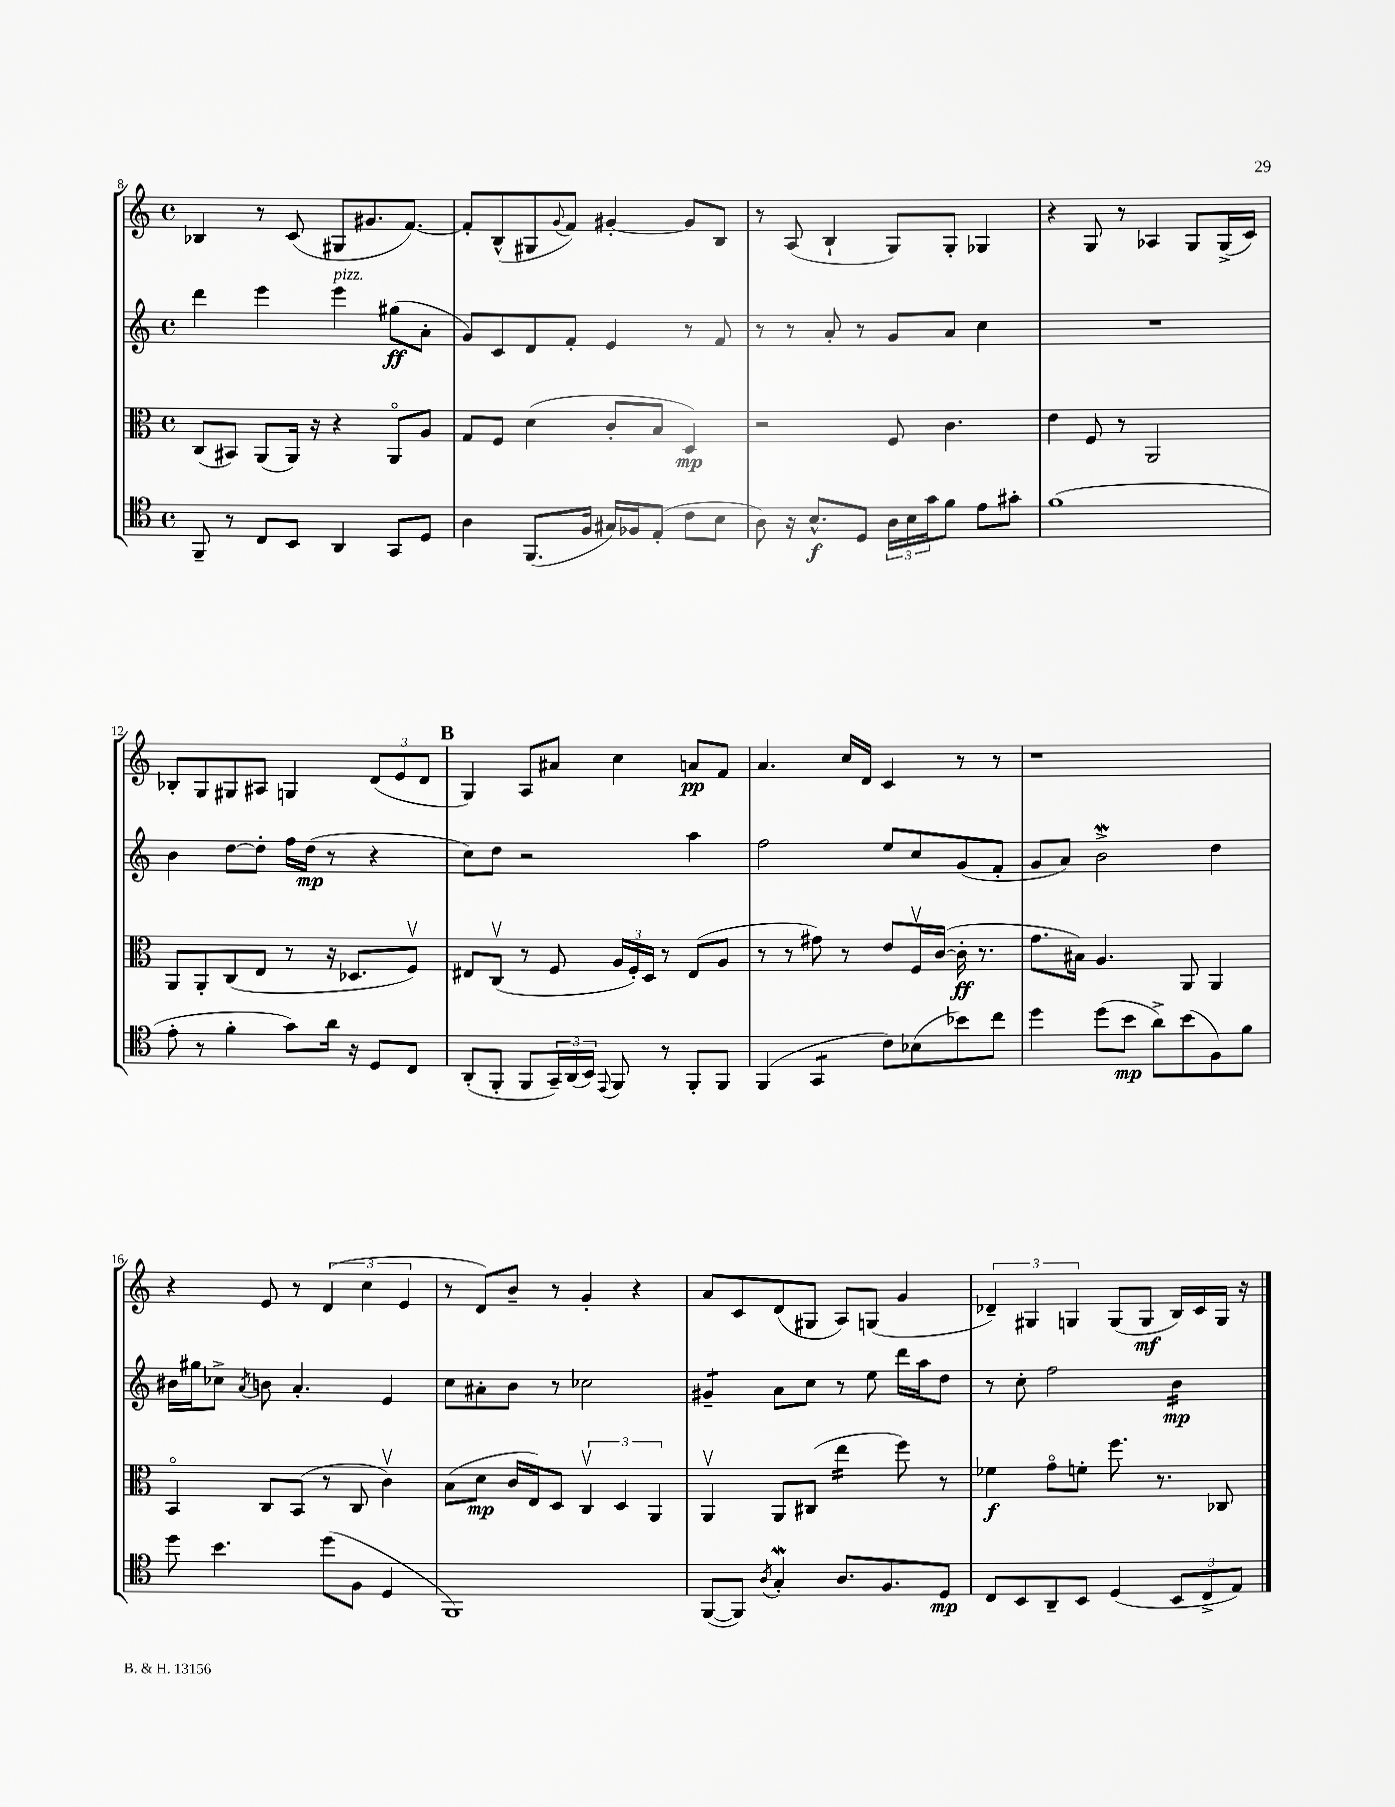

**kern	**kern	**kern	**kern
*staff4	*staff3	*staff2	*staff1
*clefC4	*clefC3	*clefG2	*clefG2
*k[]	*k[]	*k[]	*k[]
*M4/4	*M4/4	*M4/4	*M4/4
*met(c)	*met(c)	*met(c)	*met(c)
8FF~/	(8C/L	4ddd\	4B-/
8r	8BB#/J)	.	.
8C/L	(8AA/L	4eee\	8r
8BB/J	16AA/Jk)	.	(8c/
.	16r	.	.
4AA/	4r	4eee\	8G#/L
.	.	.	8.g#/
8GG/L	8AAo/L	(8gg#\L	.
.	.	.	[8.f/J)
8D/J	8A/J	8a'\J	.
=	=	=	=
4A\	8G/L	8g/L)	8f'/]L
.	8F/J	8c/	(8B^^/
(8.FF/L	(4d\	8d/	8G#/
.	.	.	8qqg/
.	.	8f'/J	8f/J)
16F/Jk	.	.	.
16G#/LL)	8c'/L	4e/	[4g#'/
16F-/J	.	.	.
(8E'/J	8B/J	.	.
8c\L	4D/)	8r	8g#/]L
8B\J	.	8f/	8B/J
=	=	=	=
8A\)	2r	8r	8r
16r	.	8r	(8A/
8.B^^/L	.	.	.
.	.	8a'/	4B`/
8D/J	.	8r	.
24A\LL	8F/	8g/L	8G/L)
24B\	.	.	.
24g\J	.	.	.
8f\J	4.c\	8a/J	8G'/J
8e\L	.	4cc\	4G-/
8g#'\J	.	.	.
=	=	=	=
(1f	4e\	1r	4r
.	8F/	.	8G/
.	8r	.	8r
.	2AA/	.	4A-/
.	.	.	8G/L
.	.	.	(16G^/L
.	.	.	16c/JJ)
=	=	=	=
8e'\	8AA/L	4b\	8B-'/L
8r	8AA'/	.	8G/
4f'\	(8C/	[8dd\L	8G#/
.	8E/J	8dd'\]J	8A#/J
8g\L)	8r	16ff\LL	4G/
.	.	(16dd\JJ	.
16a\Jk	16r	8r	.
16r	8.D-/L	.	.
8D/L	.	4r	(12d/L
.	.	.	12e/
8C/J	8Fv/J)	.	.
.	.	.	12d/J
=	=	=	=
(8AA'/L	8E#/L	8cc\L)	4G/)
8FF'/J	(8Cv/J	8dd\J	.
8FF/L	8r	2r	8A/L
24GG~/L)	8F/	.	8a#/J
(24AA/	.	.	.
24BB/JJ)	.	.	.
8qqEE/	.	.	.
8FF/	24A/LL	.	4cc\
.	24F'/)	.	.
.	24D/JJ	.	.
8r	8r	.	.
8FF'/L	(8E#/L	4aa\	8a/L
8FF/J	8A/J	.	8f/J
=	=	=	=
(4FF/	8r	2ff\	4.a/
.	8r	.	.
4GG/	8g#\)	.	.
.	8r	.	16cc/LL
.	.	.	16d/JJ
8c\L)	8e/L	8ee/L	4c/
(8B-\	16Fv/L	8cc/	.
.	([16c/JJ	.	.
8b-\)	16c'\]	(8g/	8r
.	8.r	.	.
8cc\J	.	8f'/J	8r
=	=	=	=
4dd\	8.g\L	8g/L	1r
.	.	8a/J)	.
.	16B#\Jk)	.	.
(8dd\L	4.A/	2b^\	.
8b\J	.	.	.
8a^\L)	.	.	.
(8b\	8AA/	.	.
8F\)	4AA/	4dd\	.
8f\J	.	.	.
=	=	=	=
8dd\	4BBo/	16b#\LL	4r
.	.	16gg#\J	.
4.b\	.	8cc-^\J	.
.	.	8qa/	.
.	8C/L	8b\	8e/
.	(8BB/J	4.a'/	8r
(8dd\L	8r	.	(6d/
8F\J	8C/	.	.
.	.	.	6cc\
4D/	4cv\)	4e/	.
.	.	.	6e/
=	=	=	=
1FF)	(8B\L	8cc\L	8r
.	8d\J	8a#'\	8d/L)
.	16c/LL	8b\J	8b~/J
.	16E/J)	.	.
.	8D/J	8r	8r
.	6Cv/	2cc-\	4g'/
.	6D/	.	.
.	.	.	4r
.	6AA/	.	.
=	=	=	=
([8FF/L	4AAv/	4g#~/	8a/L
8FF/]J)	.	.	8c/
8qA/	.	.	.
4G'/	8AA/L	8a\L	(8d/
.	(8C#/J	8cc\J	8G#/J
8.A/L	4ee\	8r	8A/L)
.	.	8ee\	(8G/J
8.F/	.	.	.
.	8ff\)	16ddd\LL	4g/
.	.	16aa\J	.
8D/J	8r	8dd\J	.
=	=	=	=
8C/L	4f-\	8r	6d-~/)
8BB/	.	8cc'\	.
.	.	.	6G#/
8AA~/	8go\L	2ff\	.
.	.	.	6G/
8BB/J	8f'\J	.	.
(4D/	8.ff\	.	(8G/L
.	.	.	8G/J
.	8.r	.	.
12BB/L	.	4b\	16B/LL)
.	.	.	16c/
12C^/	.	.	.
.	8C-/	.	16G/JJ
12E/J)	.	.	.
.	.	.	16r
==	==	==	==
*-	*-	*-	*-
